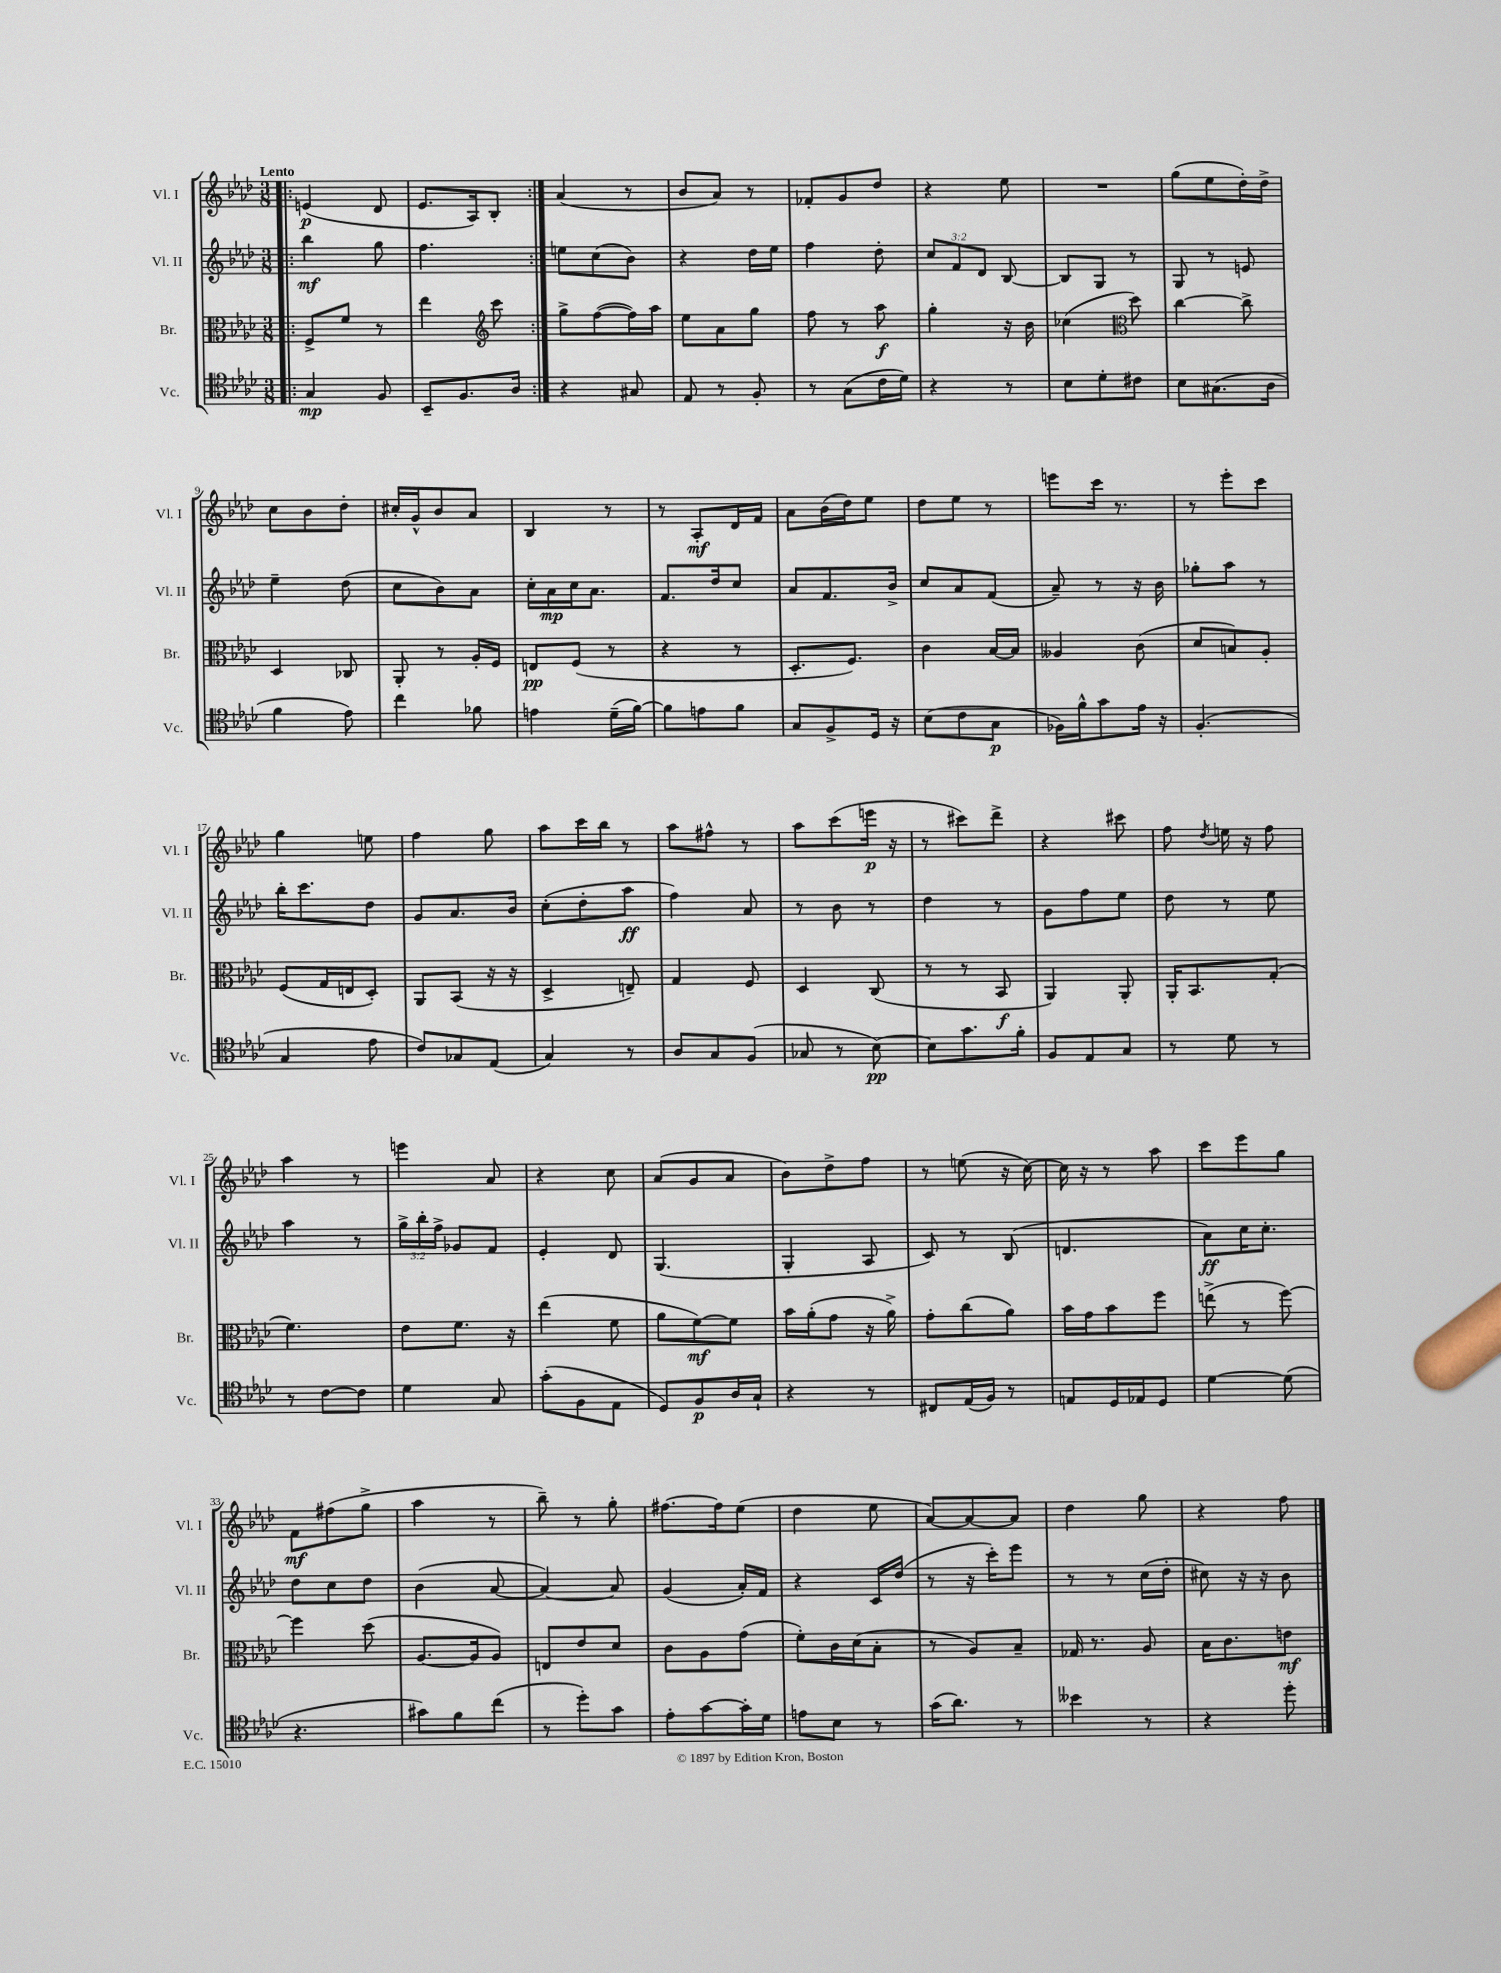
<<
\new StaffGroup <<
\new Staff = "s0" \with { instrumentName = "Vl. I" shortInstrumentName = "Vl. I" } {
    \clef treble \key aes \major \numericTimeSignature \time 3/8 \tempo "Lento"
    \autoBeamOff \repeat volta 2 { \bar ".|:" e'4\p( des'8 |
    ees'8.[ aes16) bes8]-. | }
    aes'4( r8 |
    bes'8[ aes'8]) r8 |
    fes'8[-. g'8 des''8] |
    r4 ees''8 |
    R4. |
    g''8[( ees''8 des''16-.) des''16]-> |
    c''8[ bes'8 des''8]-. |
    cis''16[-. g'16-^ bes'8 aes'8] |
    bes4 r8 |
    r8 aes8[-.\mf des'16 f'16] |
    aes'8[ bes'16( des''16) ees''8] |
    des''8[ ees''8] r8 |
    e'''8[ c'''16] r8. |
    r8 ees'''8[-. c'''8] |
    g''4 e''8 |
    f''4 g''8 |
    aes''8[ c'''16 bes''16] r8 |
    aes''8[ fis''8]-^ r8 |
    aes''8[ c'''8( e'''16]\p r16 |
    r8 cis'''8[) des'''8]-> |
    r4 cis'''8 |
    f''8 \acciaccatura { des''8 } e''16 r16 f''8 |
    aes''4 r8 |
    e'''4 aes'8 |
    r4 c''8 |
    aes'8[( g'8 aes'8] |
    bes'8[) des''8-> f''8] |
    r8 e''8( r16 c''16~) |
    c''16 r16 r8 aes''8 |
    c'''8[ ees'''8 g''8] |
    f'8[\mf fis''8( g''8]-> |
    aes''4 r8 |
    bes''8--) r8 g''8-. |
    fis''8.[~ fis''16 ees''8]( |
    des''4 ees''8 |
    aes'8[~) aes'8~ aes'8] |
    des''4 g''8 |
    r4 f''8 \bar "|." |
}
\new Staff = "s1" \with { instrumentName = "Vl. II" shortInstrumentName = "Vl. II" } {
    \clef treble \key aes \major \numericTimeSignature \time 3/8 \override Staff.TupletNumber.text = #tuplet-number::calc-fraction-text
    \autoBeamOff \repeat volta 2 { \bar ".|:" bes''4\mf g''8 |
    f''4. | }
    e''8[ c''8( bes'8]) |
    r4 des''16[ ees''16] |
    f''4 des''8-. |
    \tuplet 3/2 { c''8[ f'8 des'8] } bes8~ |
    bes8[ g8] r8 |
    g8 r8 e'8 |
    ees''4-- des''8( |
    c''8[ bes'8) aes'8] |
    c''16[-. aes'16\mp c''16 aes'8.] |
    f'8.[ des''16 c''8] |
    aes'8[ f'8. bes'16]-> |
    c''8[ aes'8 f'8]( |
    aes'8--) r8 r16 bes'16 |
    ges''8[-. aes''8] r8 |
    bes''16[-. c'''8. des''8] |
    g'8[ aes'8. bes'16] |
    c''8[-.( des''8-. aes''8]\ff |
    f''4) aes'8 |
    r8 bes'8 r8 |
    des''4 r8 |
    g'8[ f''8 ees''8] |
    des''8 r8 ees''8 |
    aes''4 r8 |
    \tuplet 3/2 { g''16[-> bes''16-. f''16]-> } ges'8[ f'8] |
    ees'4-. des'8 |
    g4.( |
    g4-. aes8 |
    c'8) r8 bes8( |
    d'4. |
    aes'8[\ff) c''16 c''8.]-. |
    des''8[ c''8 des''8] |
    bes'4( aes'8~ |
    aes'4~) aes'8 |
    g'4( aes'16[-.) f'16] |
    r4 c'16[ des''16]( |
    r8 r16 c'''16[-.) ees'''8] |
    r8 r8 c''16[( des''16]-. |
    cis''8) r16 r16 bes'8 \bar "|." |
}
\new Staff = "s2" \with { instrumentName = "Br." shortInstrumentName = "Br." } {
    \clef alto \key aes \major \numericTimeSignature \time 3/8
    \autoBeamOff \repeat volta 2 { \bar ".|:" f8[-> f'8] r8 |
    ees''4 \clef treble c'''8 | }
    g''8[-> f''8~( f''16) aes''16] |
    ees''8[ aes'8 g''8] |
    f''8 r8 aes''8\f |
    g''4-. r16 bes'16 |
    ces''4( \clef alto des''8) |
    c''4~ c''8-> |
    des4 ces8 |
    aes,8-. r8 aes16[-. f16] |
    e8[\pp f8]( r8 |
    r4 r8 |
    des8.[-. f8.]) |
    c'4 bes16[~ bes16] |
    aeses4 c'8( |
    des'8[ b8) aes8]-. |
    f8[( g16 e16 des8]-.) |
    aes,8[ bes,8]( r16 r16 |
    des4-> e8--) |
    g4 f8 |
    des4 c8( |
    r8 r8 bes,8\f |
    aes,4) aes,8-. |
    aes,16[-. bes,8. g8]-.( |
    f'4.) |
    ees'8[ f'8.] r16 |
    ees''4( f'8 |
    aes'8[ f'8~\mf) f'8] |
    bes'16[ aes'16-.( g'8] r16 aes'16->) |
    g'8[-. c''8( aes'8]) |
    bes'16[ g'16 bes'8 f''8] |
    e''8->( r8 f''8~) |
    f''4 des''8( |
    aes8.[~ aes16 aes8]) |
    e8[ ees'8 des'8] |
    c'8[ aes8 g'8]( |
    f'8[-.) c'16 des'16( bes8]-. |
    r8 aes8[) bes8]-- |
    ges16 r8. aes8 |
    bes16[ c'8. e'8]\mf \bar "|." |
}
\new Staff = "s3" \with { instrumentName = "Vc." shortInstrumentName = "Vc." } {
    \clef tenor \key aes \major \numericTimeSignature \time 3/8
    \autoBeamOff \repeat volta 2 { \bar ".|:" g4\mp f8 |
    bes,8[-- f8. aes16] | }
    r4 gis8 |
    ees8 r8 f8-. |
    r8 g8[( c'16 des'16]) |
    r4 r8 |
    bes8[ des'8-. cis'8] |
    bes8[ gis8.( aes16] |
    f'4 ees'8) |
    c''4 fes'8 |
    e'4 des'16[--( f'16]~) |
    f'8[ e'8 f'8] |
    g8[ f8-> des16] r16 |
    bes8[( c'8 g8]\p |
    fes16[) f'16-^ g'8 ees'16] r16 |
    f4.-.( |
    g4 ees'8 |
    c'8[) ges8 ees8]( |
    g4) r8 |
    aes8[ g8 f8]( |
    ges8 r8 bes8~\pp) |
    bes8[ g'8. f'16]-. |
    f8[ ees8 g8] |
    r8 des'8 r8 |
    r8 c'8[~ c'8] |
    des'4 g8 |
    g'8[-.( f8 ees8] |
    des8[) f8\p aes16 g16]-! |
    r4 r8 |
    cis8[ ees16( f16]) r8 |
    e8[ des16 ees16 des8] |
    des'4~ des'8( |
    r4. |
    gis'8[) f'8 c''8]( |
    r8 des''8[-.) g'8] |
    ees'8[-. g'8~ g'16-. des'16] |
    e'8[ bes8] r8 |
    g'16[( aes'8.]) r8 |
    beses'4 r8 |
    r4 des''8-. \bar "|." |
}
>>
>>
